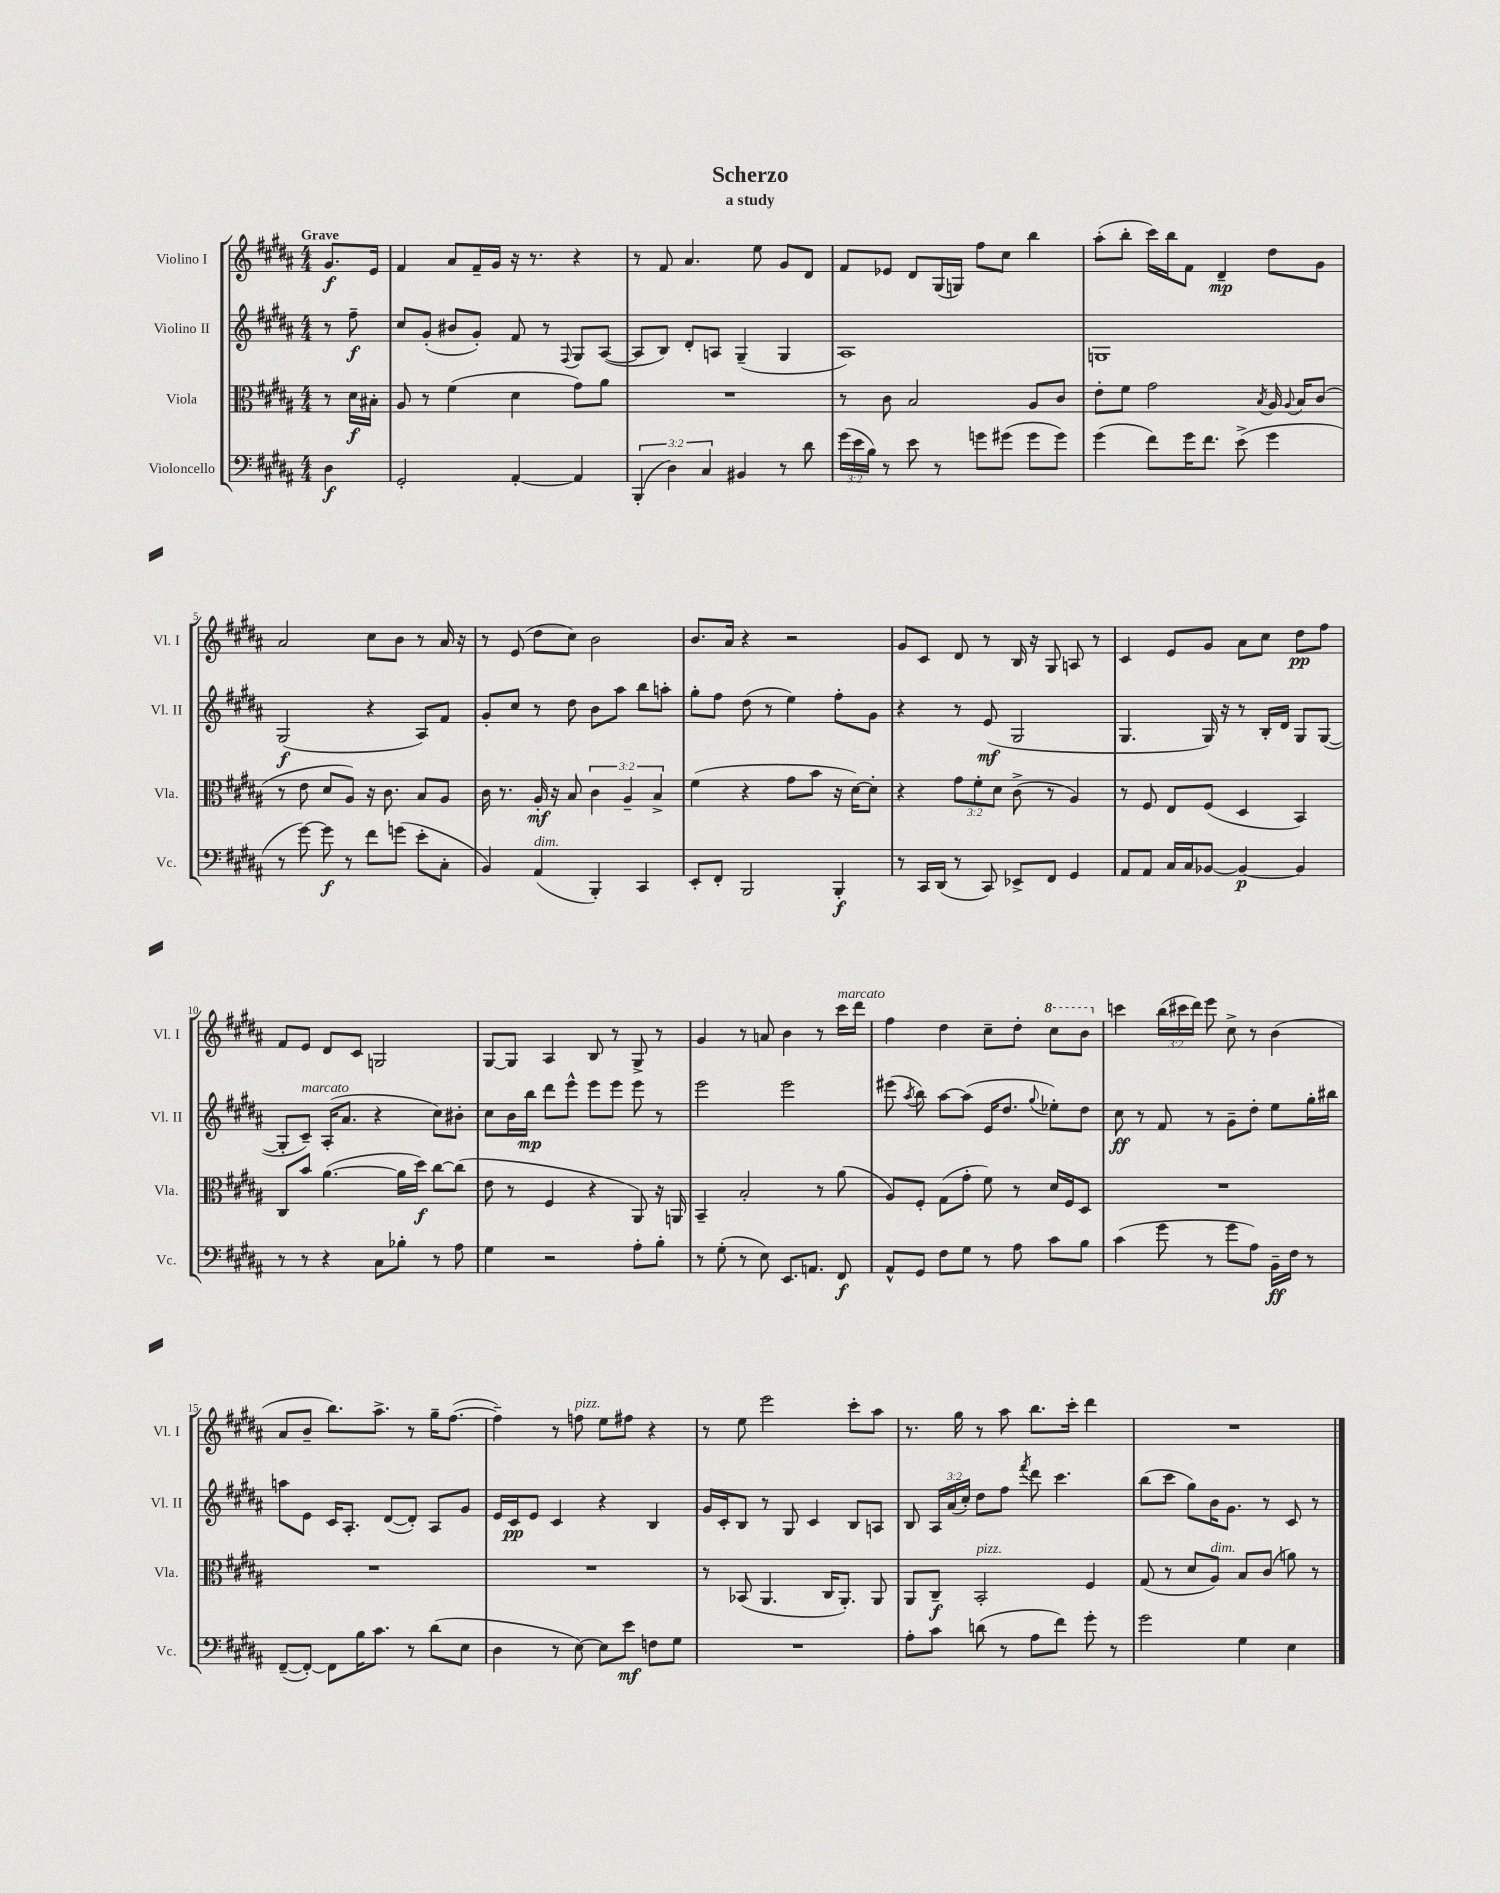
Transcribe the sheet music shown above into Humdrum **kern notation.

**kern	**kern	**kern	**kern
*staff4	*staff3	*staff2	*staff1
*clefF4	*clefC3	*clefG2	*clefG2
*k[f#c#g#d#a#]	*k[f#c#g#d#a#]	*k[f#c#g#d#a#]	*k[f#c#g#d#a#]
*M4/4	*M4/4	*M4/4	*M4/4
4D#\	8r	8r	8.g#/L
.	16d#\LL	8ff#~\	.
.	16B#'\JJ	.	16e/Jk
=	=	=	=
2GG#'/	8A#/	8cc#/L	4f#/
.	8r	(8g#'/J	.
.	(4f#\	8b#/L	8a#/L
.	.	8g#'/J)	16f#~/L
.	.	.	16g#/JJ
[4AA#'/	4d#\	8f#/	16r
.	.	.	8.r
.	.	8r	.
.	.	8qqF#/	.
4AA#/]	8g#\L)	8G#/L	4r
.	8a#\J	([8A#/J	.
=	=	=	=
(6BBB'/	1r	8A#/]L	8r
.	.	8B/J)	8f#/
6D#\)	.	.	.
.	.	8d#'/L	4.a#/
6C#/	.	.	.
.	.	8A/J	.
4BB#/	.	(4G#~/	.
.	.	.	8ee\
8r	.	4G#/	8g#/L
8d#\	.	.	8d#/J
=	=	=	=
(24g#\LL	8r	1A#)	8f#/L
24e\	.	.	.
24B\JJ)	.	.	.
8r	8c#\	.	8e-/J
8e\	2B/	.	8d#/L
8r	.	.	(16G#/L
.	.	.	16G/JJ)
8g\L	.	.	8ff#\L
(8g#\J	.	.	8cc#\J
8g#\L	8A#/L	.	4bb\
8g#\J)	8c#/J	.	.
=	=	=	=
(4g#\	8e'\L	1G	(8aa#'\L
.	8f#\J	.	8bb'\J
8f#\L)	2g#\	.	16ccc#\LL)
.	.	.	16bb\J
16g#\K	.	.	8f#\J
8.f#\J	.	.	.
.	.	.	4d#~/
(8e^\	.	.	.
.	8qB/	.	.
4g#\	16A#/	.	8dd#\L
.	8qqA#/	.	.
.	16B/LK	.	.
.	(8c#/J	.	8g#\J
=	=	=	=
8r	8r	(2G#/	2a#/
[8g#\)	8e\	.	.
8g#\]	8d#/L	.	.
8r	8A#/J)	.	.
8f#\L	16r	4r	8cc#\L
.	8.c#\	.	.
(8g\J	.	.	8b\J
8e'\L	8B/L	8A#/L)	8r
8C#'\J	8A#/J	8f#/J	16a#/
.	.	.	16r
=	=	=	=
4BB/)	16c#\	8g#'/L	8r
.	8.r	.	.
.	.	8cc#/J	(8e/
(4AA#/	16A#'/	8r	8dd#\L
.	16r	.	.
.	8B/	8dd#\	8cc#\J)
4BBB'/)	6c#\	8b\L	2b\
.	.	8aa#\J	.
.	6A#~/	.	.
4CC#/	.	8bb\L	.
.	6B^/	.	.
.	.	8aa'\J	.
=	=	=	=
8EE'/L	(4f#\	8gg#'\L	8.b/L
8FF#'/J	.	8ff#\J	.
.	.	.	16a#/Jk
2BBB/	4r	(8dd#\	4r
.	.	8r	.
.	8g#\L	4ee\)	2r
.	8b\J	.	.
4BBB'/	16r	8ff#'\L	.
.	[16d#\LK)	.	.
.	8d#'\]J	8g#\J	.
=	=	=	=
8r	4r	4r	8g#/L
16CC#/LL	.	.	8c#/J
(16DD#/JJ	.	.	.
8r	12g#\L	8r	8d#/
.	12f#'\	.	.
8CC#/)	.	(8e/	8r
.	12d#\J	.	.
8EE-^/L	(8c#^\	2G#/	16B/
.	.	.	16r
8FF#/J	8r	.	8G#/
4GG#/	4A#/)	.	8A/
.	.	.	8r
=	=	=	=
8AA#/L	8r	4.G#/	4c#/
8AA#/J	8F#/	.	.
16C#/LL	8E/L	.	8e/L
16C#/J	.	.	.
[8BB-/J	(8F#/J	16G#/)	8g#/J
.	.	16r	.
4BB-/_	4D#/	8r	8a#\L
.	.	16B'/LL	8cc#\J
.	.	16d#/JJ	.
4BB-/]	4BB/)	8G#/L	8dd#\L
.	.	([8G#/J	8ff#\J
=	=	=	=
8r	8C#/L	8G#'/]L	8f#/L
8r	8b/J	8c#~/J)	8e/J
4r	([4.a#\	(16A#'/LK	8d#/L
.	.	8.a#/J	.
.	.	.	8c#/J
8C#\L	.	4r	2G/
8B-'\J	16a#\]LL	.	.
.	16dd#\JJ)	.	.
8r	[8cc#\L	8cc#\L)	.
8A#\	(8cc#\]J	8b#'\J	.
=	=	=	=
4G#\	8e\	8cc#\L	[8G#/L
.	8r	16b\L	8G#/]J
.	.	16bb\JJ	.
2r	4F#/	8ddd#\L	4A#/
.	.	8eee^^\J	.
.	4r	8eee\L	8B/
.	.	8eee\J	8r
8A#'\L	8AA#/)	8eee\	8G#^/
8B'\J	16r	8r	8r
.	16AA/	.	.
=	=	=	=
8r	4BB~/	2eee\	4g#/
(8G#'\	.	.	.
8r	2B'/	.	8r
8E\)	.	.	8a/
8.EE/L	.	2eee\	4b\
8.AA/J	.	.	.
.	8r	.	8r
8FF#/	(8a#\	.	16ccc#\LL
.	.	.	16ddd#\JJ
=	=	=	=
8AA#^^/L	8A#/L)	(8eee#\	4ff#\
.	.	8qaa#/	.
8GG#/J	8F#'/J	8bb\)	.
8F#\L	(8G#\L	[8aa#\L	4dd#\
8G#\J	8g#'\J	(8aa#\]J	.
8r	8f#\)	16e/LK	8cc#~\L
.	.	8.dd#/J	.
8A#\	8r	.	8dd#'\J
.	.	8qqgg#/	.
8c#\L	16d#/LL	8ee-'\L)	8ccc#\L
.	16F#/J	.	.
8B\J	8D#/J	8dd#\J	8bb\J
=	=	=	=
(4c#\	1r	8cc#\	4ccc\
.	.	8r	.
8g#\	.	8f#/	(24bb\LL
.	.	.	24ccc#\
.	.	.	24ddd#\JJ)
8r	.	8r	8eee\
8g#\L	.	8g#~\L	8cc#^\
8A#\J)	.	8dd#'\J	8r
16BB~\LL	.	8ee\L	(4b\
16F#\JJ	.	.	.
8r	.	16gg#'\L	.
.	.	16bb#\JJ	.
=	=	=	=
([8FF#~/L	1r	8aa\L	8a#/L
8FF#'/_J)	.	8e\J	8b~/J
8FF#\]L	.	16c#/LK	8.bb\L)
.	.	8.A#'/J	.
16B\K	.	.	.
8.c#\J	.	.	8.aa#^\J
.	.	([8d#/L	.
8r	.	8d#'/]J)	8r
(8d#\L	.	8A#/L	16gg#~\LK
.	.	.	([8.ff#\J
8E\J	.	8g#/J	.
=	=	=	=
4D#\	1r	16e/LL	4ff#~\])
.	.	16c#/J	.
.	.	8e/J	.
8r	.	4c#/	8r
[8E\)	.	.	8ff\
8E\]L	.	4r	8ee\L
8e\J	.	.	8ff#\J
8F\L	.	4B/	4r
8G#\J	.	.	.
=	=	=	=
1r	8r	16g#/LL	8r
.	.	16c#'/J	.
.	(8BB-/	8B/J	8ee\
.	4.AA#/	8r	2eee\
.	.	8G#/	.
.	.	4c#/	.
.	16C#/LK	.	.
.	8.AA#'/J)	.	.
.	.	8B/L	8ccc#'\L
.	8AA#/	8A/J	8aa#\J
=	=	=	=
8A#'\L	8AA#/L	8B/	8.r
8c#\J	8C#~/J	24A#/LL	.
.	.	(24a#/	.
.	.	.	16gg#\
.	.	24cc#'/JJ)	.
(8d\	2BB'/	8dd#\L	8r
8r	.	8ff#\J	8aa#\
.	.	8qfff#/	.
8A#\L	.	8ddd#\	8.bb\L
8f#\J)	.	4.ccc#\	.
.	.	.	16ccc#'\Jk
8g#'\	4F#/	.	4ddd#\
8r	.	.	.
=	=	=	=
2g#\	(8G#/	(8bb\L	1r
.	8r	8ccc#\J	.
.	8d#/L	8gg#\L)	.
.	8A#/J)	16b\K	.
.	.	8.g#\J	.
4G#\	8B/L	.	.
.	(8c#/J	8r	.
4E\	8a\)	8c#/	.
.	8r	8r	.
==	==	==	==
*-	*-	*-	*-
